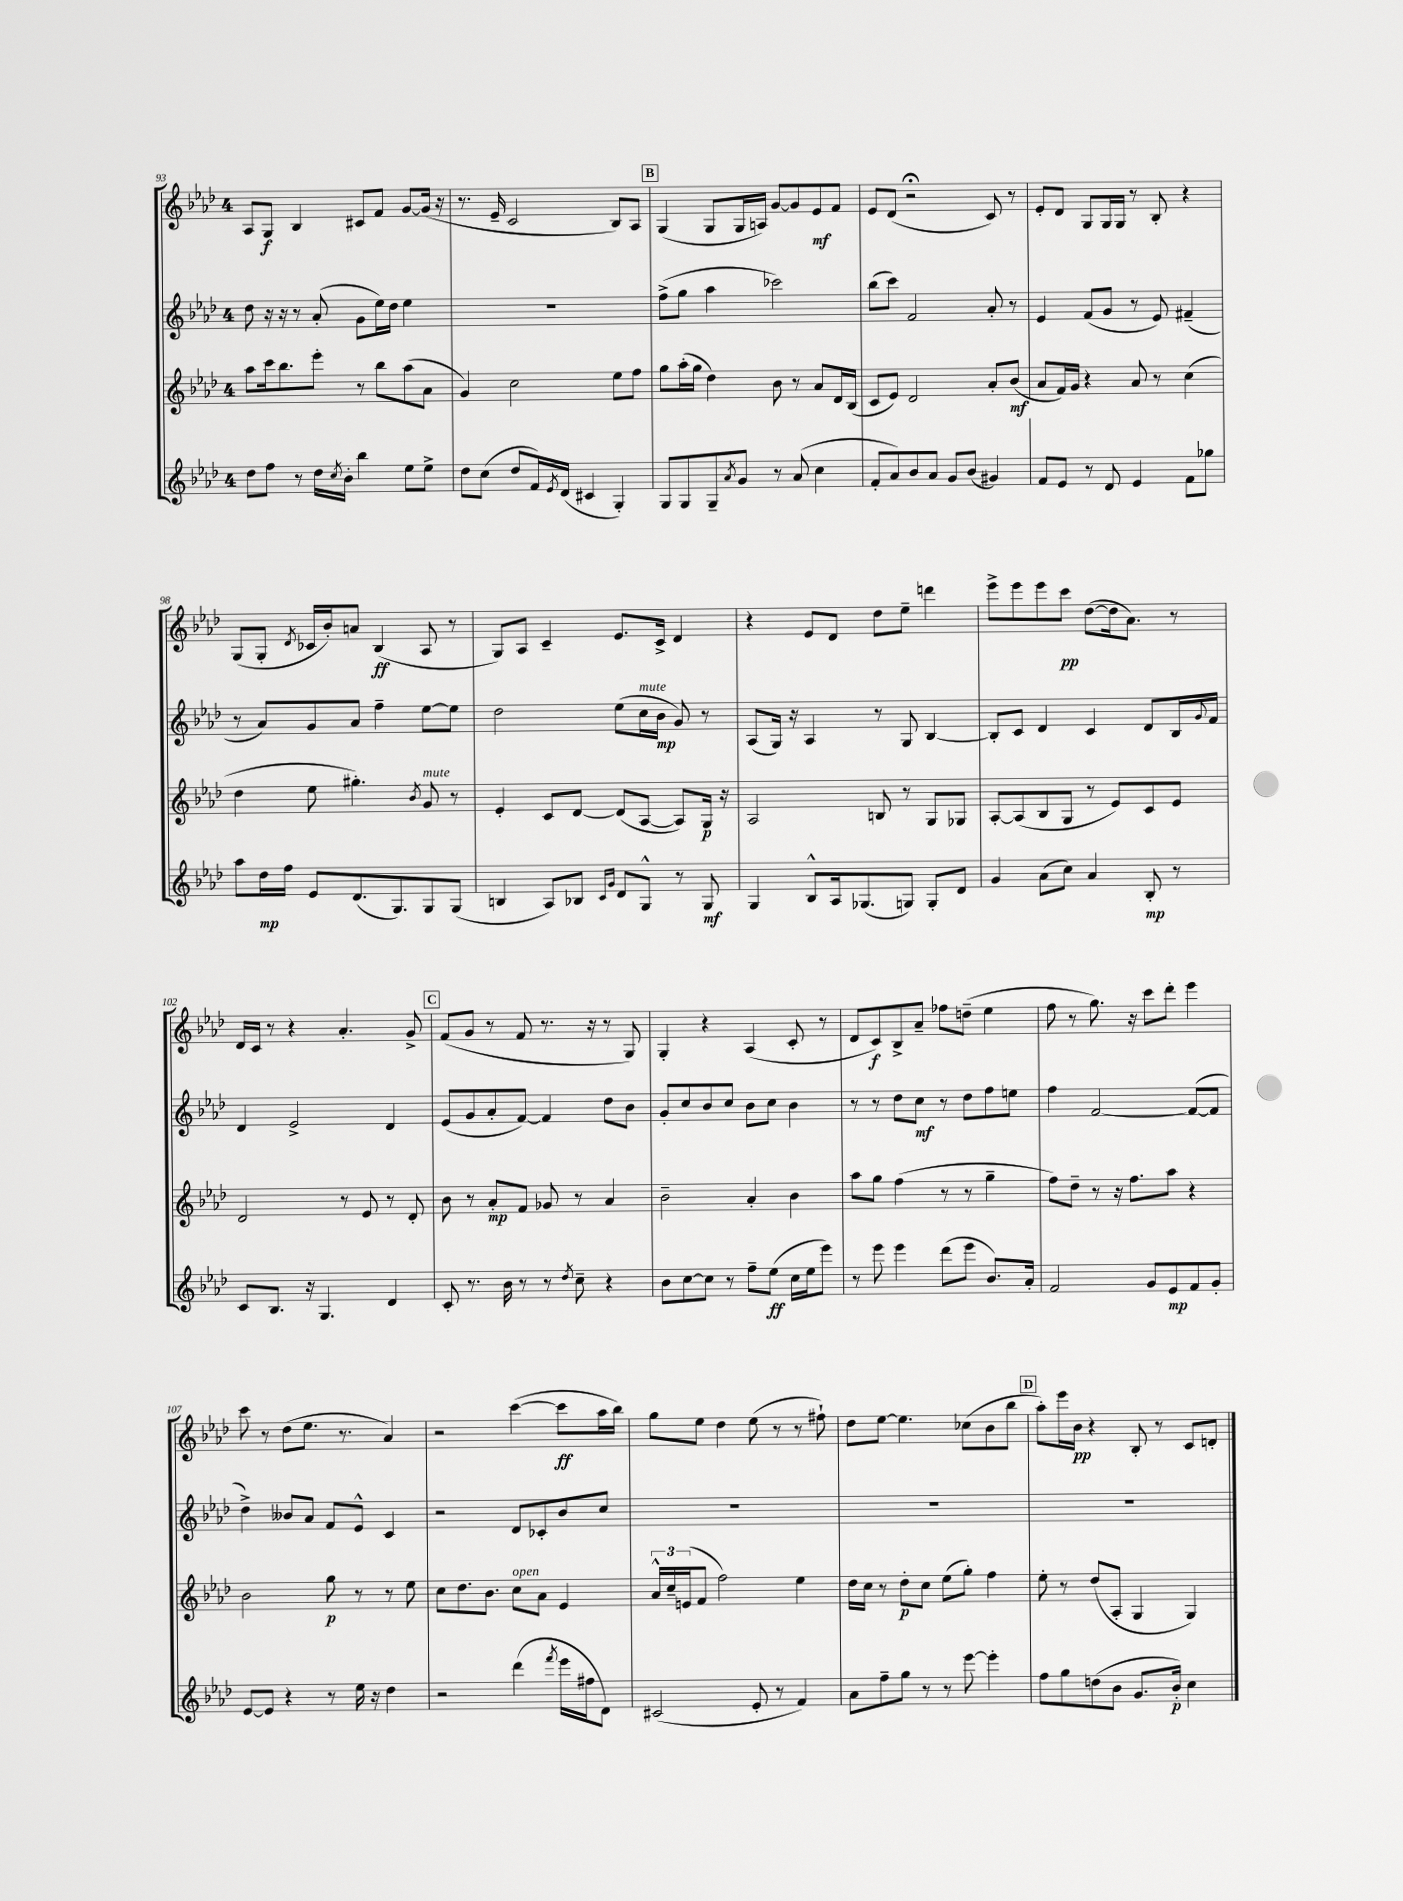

**kern	**dynam	**kern	**dynam	**kern	**dynam	**kern	**dynam
*part4	*part4	*part3	*part3	*part2	*part2	*part1	*part1
*staff4	*staff4	*staff3	*staff3	*staff2	*staff2	*staff1	*staff1
*clefG2	*	*clefG2	*	*clefG2	*	*clefG2	*
*k[b-e-a-d-]	*	*k[b-e-a-d-]	*	*k[b-e-a-d-]	*	*k[b-e-a-d-]	*
*M4/4	*	*M4/4	*	*M4/4	*	*M4/4	*
=93	=93	=93	=93	=93	=93	=93	=93
8dd-\L	.	8aa-\L	.	8dd-\	.	8A-/L	.
8ff\J	.	16ccc\k	.	16r	.	8G/J	f
.	.	8.bb-\	.	16r	.	.	.
8r	.	.	.	8r	.	4B-/	.
16dd-\LL	.	8eee-'\J	.	(8a-'/	.	.	.
8qcc/	.	.	.	.	.	.	.
16b-'\JJ	.	.	.	.	.	.	.
4bb-\	.	8r	.	8g\L	.	8c#X/L	.
.	.	8bb-\L	.	16ee-\L)	.	8f/J	.
.	.	.	.	16dd-\JJ	.	.	.
8ee-\L	.	(8aa-\	.	4ee-\	.	[8g/L	.
8ee-^\J	.	8a-\J	.	.	.	(16g/Jk]	.
.	.	.	.	.	.	16r	.
=94	=94	=94	=94	=94	=94	=94	=94
8dd-\L	.	4g/)	.	1r	.	8.r	.
(8cc\J	.	.	.	.	.	.	.
.	.	.	.	.	.	16e-~/	.
8dd-/L	.	2cc\	.	.	.	2c/	.
16f/L)	.	.	.	.	.	.	.
8qe-/	.	.	.	.	.	.	.
(16d-/JJ	.	.	.	.	.	.	.
4c#X/	.	.	.	.	.	.	.
4G'/)	.	8ee-\L	.	.	.	8B-/L)	.
.	.	8ff\J	.	.	.	8A-/J	.
!!LO:REH:place=s1:t=B
=95	=95	=95	=95	=95	=95	=95	=95
8G/L	.	8gg\L	.	(8ff^\L	.	(4G/	.
8G/	.	(16aa-'\L	.	8gg\J	.	.	.
.	.	16gg\JJ	.	.	.	.	.
8G~/	.	4dd-\)	.	4aa-\	.	8G/L	.
8qa-/	.	.	.	.	.	.	.
8g/J	.	.	.	.	.	16G/L	.
.	.	.	.	.	.	16An/JJ)	.
8r	.	8b-\	.	2ccc-X\)	.	[8g/L	.
(8a-/	.	8r	.	.	.	8g/]	.
4cc\	.	8a-/L	.	.	.	8e-/	mf
.	.	16d-/L	.	.	.	8f/J	.
.	.	(16B-/JJ	.	.	.	.	.
=96	=96	=96	=96	=96	=96	=96	=96
8f'/L	.	8c/L	.	(8bb-\L	.	8e-/L	.
8a-/)	.	8e-/J)	.	8ccc\J)	.	(8d-/J	.
8b-/	.	2d-/	.	2f/	.	2r;<	.
8a-/J	.	.	.	.	.	.	.
8g/L	.	.	.	.	.	.	.
(8b-/J	.	.	.	.	.	.	.
4g#X/)	.	8a-'/L	.	8a-'/	.	8c/)	.
.	.	(8b-/J	mf	8r	.	8r	.
=97	=97	=97	=97	=97	=97	=97	=97
8f/L	.	8a-/L	.	4e-/	.	8e-'/L	.
8e-/J	.	16f/L)	.	.	.	8d-/J	.
.	.	16g/JJ	.	.	.	.	.
8r	.	4r	.	(8f/L	.	8G/L	.
8d-/	.	.	.	8g/J	.	16G/L	.
.	.	.	.	.	.	16G/JJ	.
4e-/	.	8a-/	.	8r	.	8r	.
.	.	8r	.	8e-/)	.	8B-'/	.
8f\L	.	(4cc\	.	(4f#X~/	.	4r	.
8gg-X\J	.	.	.	.	.	.	.
!!LO:LB:g=z
=98	=98	=98	=98	=98	=98	=98	=98
8aa-\L	.	4dd-\	.	8r	.	(8G/L	.
16dd-\L	mp	.	.	8a-/L)	.	8G'/J	.
16ff\JJ	.	.	.	.	.	.	.
.	.	.	.	.	.	8qd-/	.
8e-/L	.	8ee-\	.	8g/	.	16c-X/LL	.
.	.	.	.	.	.	16b-'/J)	.
(8.d-/	.	4.gg#X'\)	.	8a-/J	.	8an/J	.
.	.	.	.	4ff~\	.	(4B-/	ff
8.G/)	.	.	.	.	.	.	.
.	.	8qb-/	.	.	.	.	.
!	!	!LO:TX:a:i:t=mute	!	!	!	!	!
8G/	.	8g/	.	[8ee-\L	.	8A-/	.
(8G/J	.	8r	.	8ee-\J]	.	8r	.
=99	=99	=99	=99	=99	=99	=99	=99
4Bn/	.	4e-'/	.	2dd-\	.	8G/L)	.
.	.	.	.	.	.	8A-/J	.
8A-/L)	.	8c/L	.	.	.	4c~/	.
8B-X/J	.	[8d-/J	.	.	.	.	.
16qqc/LL	.	.	.	.	.	.	.
16qqg/JJ	.	.	.	.	.	.	.
8d-/L	.	(8d-/L]	.	(8ee-\L	.	8.e-/L	.
!	!	!	!	!LO:TX:a:i:t=mute	!	!	!
8G^^/J	.	[8A-/J	.	16cc\L	.	.	.
.	.	.	.	16b-\JJ	mp	16c^/Jk	.
8r	.	8A-/L])	.	8g/)	.	4d-/	.
8G/	mf	16G/Jk	p	8r	.	.	.
.	.	16r	.	.	.	.	.
=100	=100	=100	=100	=100	=100	=100	=100
4G/	.	2A-/	.	(8A-/L	.	4r	.
.	.	.	.	16G/Jk)	.	.	.
.	.	.	.	16r	.	.	.
8B-^^/L	.	.	.	4A-/	.	8e-/L	.
16A-/k	.	.	.	.	.	8d-/J	.
(8.G-X/	.	.	.	.	.	.	.
.	.	8Bn/	.	8r	.	8dd-\L	.
8Gn/J)	.	8r	.	8G/	.	8ee-~\J	.
8G'/L	.	8G/L	.	[4B-/	.	4dddn\	.
8d-/J	.	8G-X/J	.	.	.	.	.
=101	=101	=101	=101	=101	=101	=101	=101
4g/	.	[8A-'/L	.	8B-'/L]	.	8eee-^\L	.
.	.	(8A-/]	.	8c/J	.	8eee-\	.
(8a-\L	.	8B-/	.	4d-/	.	8eee-\	.
8cc\J)	.	8G/J	.	.	.	8ccc\J	pp
4a-/	.	8r	.	4c/	.	([8dd-\L	.
.	.	8e-/L)	.	.	.	16dd-\k]	.
.	.	.	.	.	.	8.a-\J)	.
8B-'/	mp	8c/	.	8d-/L	.	.	.
8r	.	8e-/J	.	16B-/L	.	8r	.
.	.	.	.	8qqg/	.	.	.
.	.	.	.	16f/JJ	.	.	.
!!LO:LB:g=z
=102	=102	=102	=102	=102	=102	=102	=102
8c/L	.	2d-/	.	4d-/	.	16d-/LL	.
.	.	.	.	.	.	16c/JJ	.
8.B-/J	.	.	.	.	.	8r	.
.	.	.	.	2e-^/	.	4r	.
16r	.	.	.	.	.	.	.
4.G/	.	.	.	.	.	.	.
.	.	8r	.	.	.	4.a-'/	.
.	.	8e-/	.	.	.	.	.
4d-/	.	8r	.	4d-/	.	.	.
.	.	8d-'/	.	.	.	8g^/	.
!!LO:REH:place=s1:t=C
=103	=103	=103	=103	=103	=103	=103	=103
8c'/	.	8b-\	.	(8e-/L	.	(8f/L	.
8.r	.	8r	.	8g/	.	8g/J	.
.	.	8a-'/L	mp	8a-'/	.	8r	.
16b-\	.	.	.	.	.	.	.
8r	.	8f/J	.	[8f/J)	.	8f/	.
8r	.	8g-X/	.	4f/]	.	8.r	.
8qdd-/	.	.	.	.	.	.	.
8cc~\	.	8r	.	.	.	.	.
.	.	.	.	.	.	16r	.
4r	.	4a-/	.	8dd-\L	.	8r	.
.	.	.	.	8b-\J	.	8G/)	.
=104	=104	=104	=104	=104	=104	=104	=104
8b-\L	.	2b-~\	.	8g'/L	.	4G'/	.
[8cc\	.	.	.	8cc/	.	.	.
8cc\J]	.	.	.	8b-/	.	4r	.
8r	.	.	.	8cc/J	.	.	.
8ff~\L	.	4a-'/	.	8b-\L	.	(4A-/	.
(8ee-\J	ff	.	.	8cc\J	.	.	.
16cc\LL	.	4b-\	.	4b-\	.	8c'/	.
16ee-\J	.	.	.	.	.	.	.
8eee-\J)	.	.	.	.	.	8r	.
=105	=105	=105	=105	=105	=105	=105	=105
8r	.	8aa-\L	.	8r	.	8d-/L	.
8eee-\	.	8gg\J	.	8r	.	8c/)	f
4eee-\	.	(4ff\	.	8dd-\L	.	8B-^/	.
.	.	.	.	8cc\J	mf	8a-~/J	.
(8ddd-\L	.	8r	.	8r	.	8ff-X\L	.
8eee-\J	.	8r	.	8dd-\L	.	(8ddn~\J	.
8.b-/L)	.	4gg~\	.	8ff\	.	4ee-\	.
.	.	.	.	8een\J	.	.	.
16a-'/Jk	.	.	.	.	.	.	.
=106	=106	=106	=106	=106	=106	=106	=106
2f/	.	8ff\L)	.	4ff\	.	8ff\	.
.	.	8dd-~\J	.	.	.	8r	.
.	.	8r	.	[2f/	.	8.gg\)	.
.	.	16r	.	.	.	.	.
.	.	8.ff\L	.	.	.	16r	.
8g/L	.	.	.	.	.	8ccc\L	.
8e-/	mp	8aa-\J	.	.	.	8ddd-'\J	.
8f/	.	4r	.	(8f/L_	.	4eee-\	.
8g'/J	.	.	.	8f/J]	.	.	.
!!LO:LB:g=z
=107	=107	=107	=107	=107	=107	=107	=107
[8e-/L	.	2b-\	.	4dd-^\)	.	8ccc\	.
8e-/J]	.	.	.	.	.	8r	.
4r	.	.	.	8b--X/L	.	(8dd-\L	.
.	.	.	.	8a-/J	.	8.ee-\J	.
8r	.	8gg\	p	8f/L	.	.	.
.	.	.	.	.	.	8.r	.
16ee-\	.	8r	.	8e-^^/J	.	.	.
16r	.	.	.	.	.	.	.
4dd-\	.	8r	.	4c/	.	4a-/)	.
.	.	8ee-\	.	.	.	.	.
=108	=108	=108	=108	=108	=108	=108	=108
2r	.	8cc\L	.	2r	.	2r	.
.	.	8.dd-\	.	.	.	.	.
.	.	8.b-\J	.	.	.	.	.
!	!	!LO:TX:a:i:t=open	!	!	!	!	!
(4ddd-\	.	8cc\L	.	8d-/L	.	([4ccc\	.
.	.	8a-\J	.	8c-X'/	.	.	.
8qfff/	.	.	.	.	.	.	.
16eee-\LL	.	4e-/	.	8b-/	.	8ccc\L]	ff
16ff#X\J	.	.	.	.	.	.	.
8d-\J)	.	.	.	8cc/J	.	16aa-\L	.
.	.	.	.	.	.	16bb-\JJ)	.
=109	=109	=109	=109	=109	=109	=109	=109
(2c#X/	.	24a-^^/LL	.	1r	.	8gg\L	.
.	.	24cc~/	.	.	.	.	.
.	.	(24en/J	.	.	.	.	.
.	.	8f/J	.	.	.	8ee-\J	.
.	.	2ff\)	.	.	.	4dd-\	.
8e-'/	.	.	.	.	.	(8ee-\	.
8r	.	.	.	.	.	8r	.
4f/)	.	4ee-\	.	.	.	8r	.
.	.	.	.	.	.	8ff#X`\)	.
=110	=110	=110	=110	=110	=110	=110	=110
8a-\L	.	16dd-\LL	.	1r	.	8dd-\L	.
.	.	16cc\JJ	.	.	.	.	.
8ff~\	.	8r	.	.	.	[8ee-\J	.
8gg\J	.	8dd-'\L	p	.	.	4.ee-\]	.
8r	.	8cc\J	.	.	.	.	.
8r	.	(8ee-\L	.	.	.	.	.
[8eee-\	.	8gg'\J)	.	.	.	(8cc-X\L	.
4eee-'\]	.	4ff\	.	.	.	8b-\	.
.	.	.	.	.	.	8bb-\J	.
!!LO:REH:place=s1:t=D
=111	=111	=111	=111	=111	=111	=111	=111
8ff\L	.	8ee-'\	.	1r	.	8aa-'\L)	.
8gg\	.	8r	.	.	.	16eee-\L	.
.	.	.	.	.	.	16b-\JJ	pp
(8ddn\	.	(8dd-/L	.	.	.	4r	.
8b-\J	.	8A-'/J	.	.	.	.	.
8.g/L	.	4G/	.	.	.	8B-'/	.
.	.	.	.	.	.	8r	.
16b-'/Jk)	p	.	.	.	.	.	.
4cc\	.	4G/)	.	.	.	8c/L	.
.	.	.	.	.	.	8dn'/J	.
==	==	==	==	==	==	==	==
*-	*-	*-	*-	*-	*-	*-	*-
